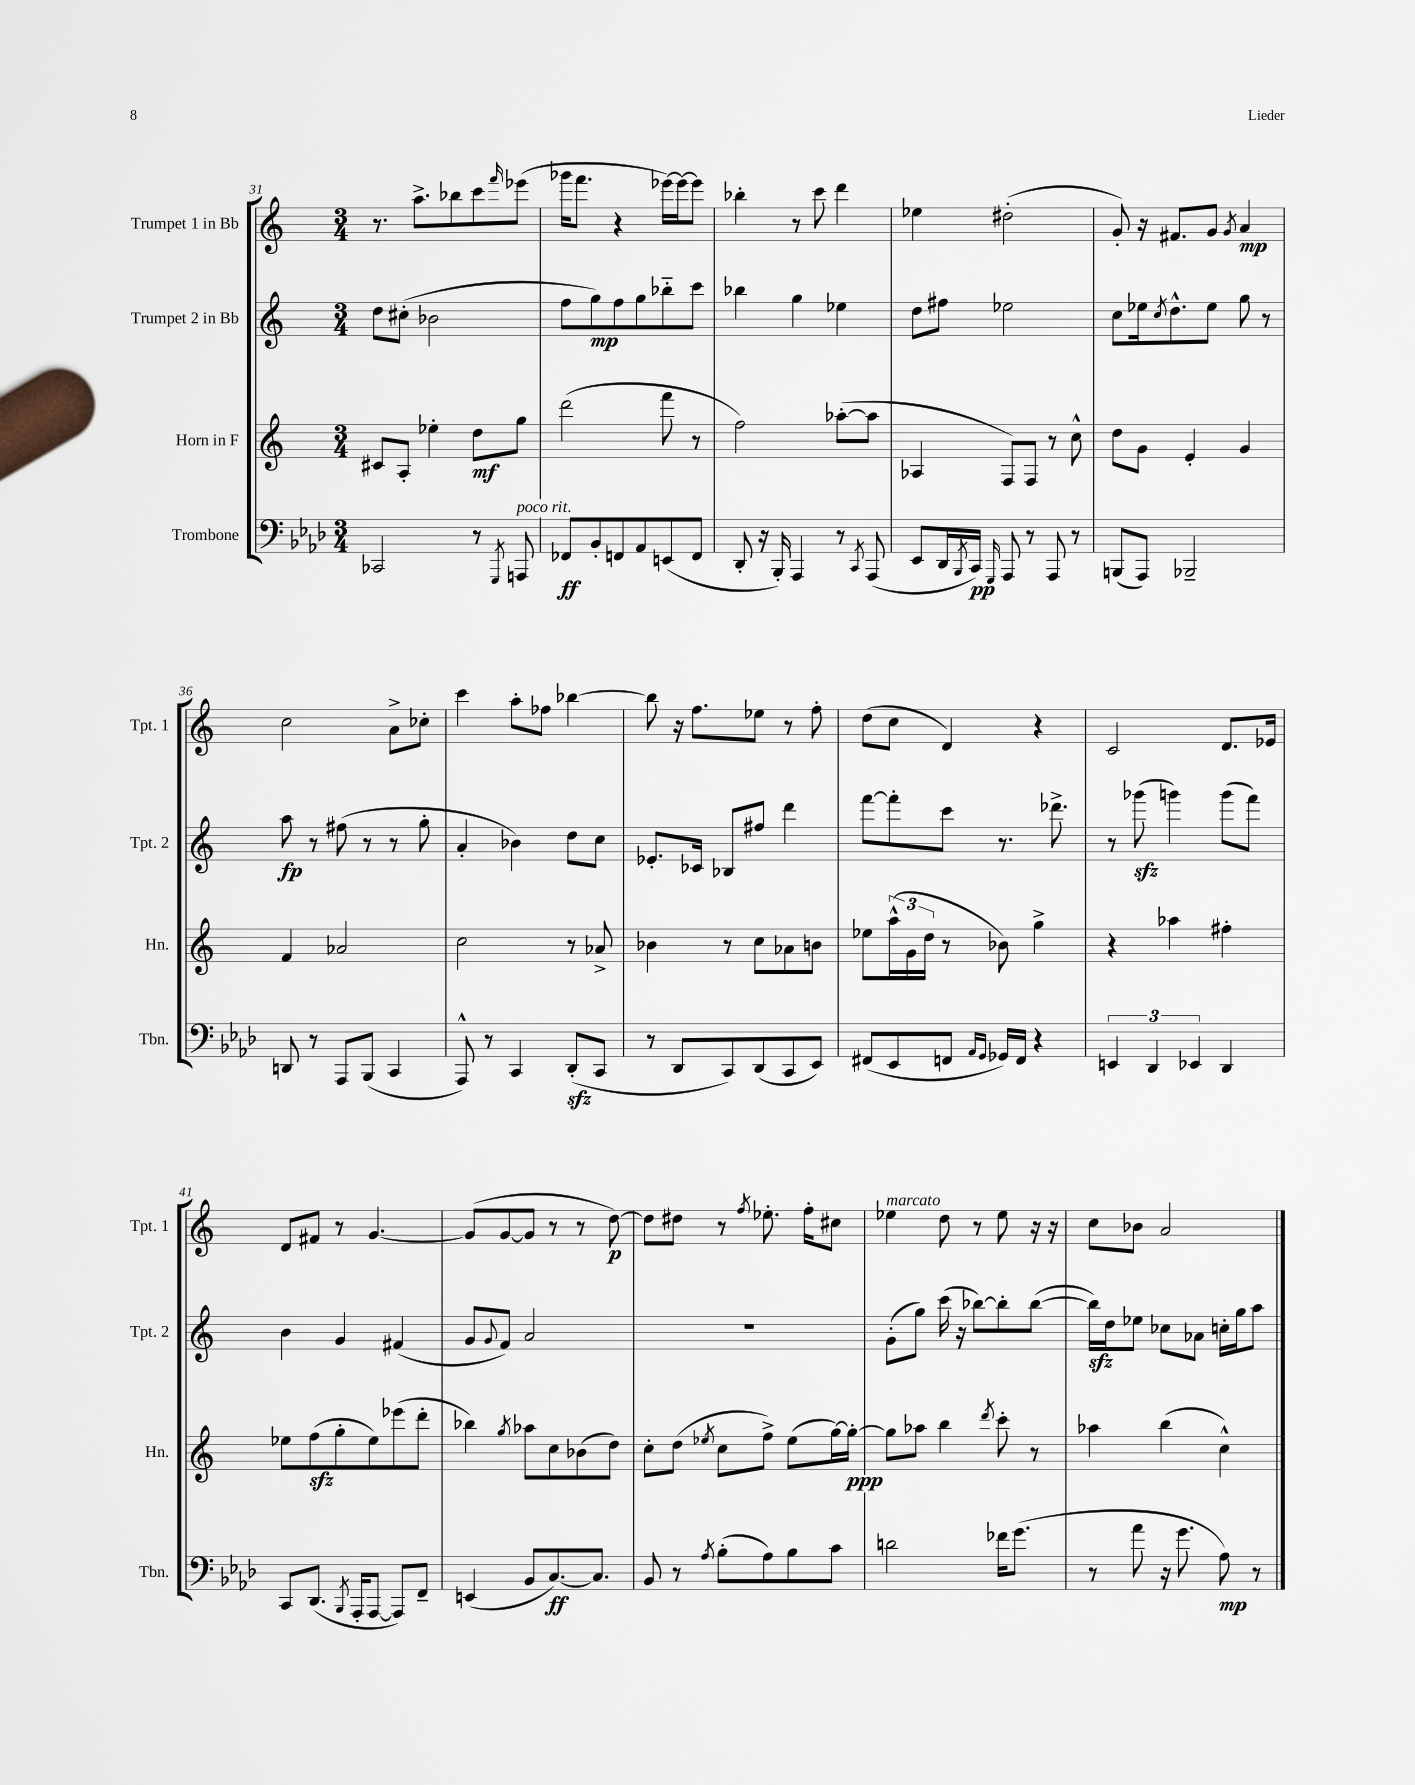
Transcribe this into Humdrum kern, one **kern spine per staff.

**kern	**dynam	**kern	**dynam	**kern	**dynam	**kern	**dynam
*part4	*part4	*part3	*part3	*part2	*part2	*part1	*part1
*staff4	*staff4	*staff3	*staff3	*staff2	*staff2	*staff1	*staff1
*I"Trombone	*	*I"Horn in F	*	*I"Trumpet 2 in Bb	*	*I"Trumpet 1 in Bb	*
*I'Tbn.	*	*I'Hn.	*	*I'Tpt. 2	*	*I'Tpt. 1	*
*clefF4	*	*clefG2	*	*clefG2	*	*clefG2	*
*k[b-e-a-d-]	*	*k[]	*	*k[]	*	*k[]	*
*M3/4	*	*M3/4	*	*M3/4	*	*M3/4	*
=31	=31	=31	=31	=31	=31	=31	=31
2CC-X/	.	8c#X/L	.	8dd\L	.	8.r	.
.	.	8A'/J	.	(8cc#X'\J	.	.	.
.	.	.	.	.	.	8.aa^\L	.
.	.	4ee-X'\	.	2b-X\	.	.	.
.	.	.	.	.	.	8bb-X\	.
8r	.	8dd\L	mf	.	.	8ccc\	.
8qGGG/	.	.	.	.	.	16qqfff/	.
!LO:TX:a:i:t=poco rit.	!	!	!	!	!	!	!
8AAAn/	.	8gg\J	.	.	.	(8eee-X\J	.
=32	=32	=32	=32	=32	=32	=32	=32
8FF-X/L	ff	(2ddd\	.	8ff\L	.	16ggg-X\KL	.
.	.	.	.	.	.	8.fff\J	.
8BB-'/	.	.	.	8gg\)	mp	.	.
8FFn/	.	.	.	8ff\	.	4r	.
8AA-/	.	.	.	8gg\	.	.	.
(8EEn/	.	8fff\	.	8bb-X\	.	[16eee-X\LL)	.
.	.	.	.	.	.	16eee-\J_	.
8FF/J	.	8r	.	8ccc\J	.	8eee-\J]	.
=33	=33	=33	=33	=33	=33	=33	=33
8DD-'/	.	2ff\)	.	4bb-X\	.	4bb-X'\	.
16r	.	.	.	.	.	.	.
16BBB-'/)	.	.	.	.	.	.	.
4AAA-/	.	.	.	4gg\	.	8r	.
.	.	.	.	.	.	8ccc\	.
8r	.	([8aa-X'\L	.	4ee-X\	.	4ddd\	.
8qCC/	.	.	.	.	.	.	.
(8AAA-/	.	8aa-\J]	.	.	.	.	.
=34	=34	=34	=34	=34	=34	=34	=34
8EE-/L	.	4A-X/	.	8dd\L	.	4ee-X\	.
16DD-/L	.	.	.	8ff#X\J	.	.	.
8qBBB-/	.	.	.	.	.	.	.
16CC/JJ)	pp	.	.	.	.	.	.
16qqGGG/	.	.	.	.	.	.	.
8AAA-/	.	8F/L)	.	2ee-X\	.	(2dd#X'\	.
8r	.	8F/J	.	.	.	.	.
8AAA-/	.	8r	.	.	.	.	.
8r	.	8cc^^\	.	.	.	.	.
=35	=35	=35	=35	=35	=35	=35	=35
(8BBBn/L	.	8dd\L	.	8cc\L	.	8g'/)	.
8AAA-/J)	.	8g\J	.	16ee-X\k	.	16r	.
.	.	.	.	8qcc/	.	.	.
.	.	.	.	8.dd^^\	.	8.f#X/L	.
2BBB-X~/	.	4e'/	.	.	.	.	.
.	.	.	.	8ee-\J	.	8g/J	.
.	.	.	.	.	.	8qg/	.
.	.	4g/	.	8gg\	.	4a/	mp
.	.	.	.	8r	.	.	.
!!LO:LB:g=z
=36	=36	=36	=36	=36	=36	=36	=36
8DDn/	.	4f/	.	8aa\	fp	2cc\	.
8r	.	.	.	8r	.	.	.
8AAA-/L	.	2a-X/	.	(8ff#X\	.	.	.
(8BBB-/J	.	.	.	8r	.	.	.
4CC/	.	.	.	8r	.	8a^\L	.
.	.	.	.	8gg'\	.	8cc-X'\J	.
=37	=37	=37	=37	=37	=37	=37	=37
8AAA-^^/)	.	2cc\	.	4a'/	.	4ccc\	.
8r	.	.	.	.	.	.	.
4CC/	.	.	.	4b-X\)	.	8aa'\L	.
.	.	.	.	.	.	8ff-X\J	.
(8DD-zz'/L	.	8r	.	8dd\L	.	[4bb-X\	.
8CC/J	.	8a-X^/	.	8cc\J	.	.	.
=38	=38	=38	=38	=38	=38	=38	=38
8r	.	4b-X\	.	8.e-X'/L	.	8bb-\]	.
8DD-/L	.	.	.	.	.	16r	.
.	.	.	.	16c-X/Jk	.	8.ff\L	.
8CC/)	.	8r	.	8B-X/L	.	.	.
(8DD-/	.	8cc\L	.	8ff#X/J	.	8ee-X\J	.
8CC/	.	8a-X\	.	4ddd\	.	8r	.
8EE-/J)	.	8bn\J	.	.	.	8ff'\	.
=39	=39	=39	=39	=39	=39	=39	=39
(8FF#X/L	.	8ee-X\L	.	[8fff\L	.	(8dd\L	.
8EE-/	.	(24aa^^\L	.	8fff'\]	.	8cc\J	.
.	.	24g\	.	.	.	.	.
.	.	24dd\JJ	.	.	.	.	.
8FFn/J	.	8r	.	8ccc\J	.	4d/)	.
16qqAA-/LL	.	.	.	.	.	.	.
16qqGG/JJ	.	.	.	.	.	.	.
16GG-X/LL)	.	8b-X\)	.	8.r	.	.	.
16FF/JJ	.	.	.	.	.	.	.
4r	.	4gg^\	.	.	.	4r	.
.	.	.	.	8.ddd-X^\	.	.	.
=40	=40	=40	=40	=40	=40	=40	=40
6EEn/	.	4r	.	8r	.	2c/	.
.	.	.	.	(8ggg-Xzz\	.	.	.
6DD-/	.	.	.	.	.	.	.
.	.	4aa-X\	.	4gggn\)	.	.	.
6EE-X/	.	.	.	.	.	.	.
4DD-/	.	4ff#X'\	.	(8ggg\L	.	8.d/L	.
.	.	.	.	8fff\J)	.	.	.
.	.	.	.	.	.	16e-X/Jk	.
!!LO:LB:g=z
=41	=41	=41	=41	=41	=41	=41	=41
8CC/L	.	8ee-X\L	.	4b\	.	8d/L	.
(8.DD-/J	.	(8ffzz\	.	.	.	8f#X/J	.
.	.	8gg'\	.	4g/	.	8r	.
8qBBB-/	.	.	.	.	.	.	.
16AAA-'/KL	.	.	.	.	.	.	.
[8AAA-/J	.	8ee-\)	.	.	.	[4.g/	.
8AAA-/L])	.	(8eee-X\	.	(4f#X/	.	.	.
8FF~/J	.	8ddd'\J	.	.	.	.	.
=42	=42	=42	=42	=42	=42	=42	=42
(4EEn/	.	4bb-X\)	.	8g/L	.	(8g/L]	.
.	.	.	.	8qqg/	.	.	.
.	.	.	.	8f/J)	.	[8g/	.
.	.	8qgg/	.	.	.	.	.
8BB-/L	.	8aa-X\L	.	2a/	.	8g/J]	.
[8.C/)	ff	8cc\	.	.	.	8r	.
.	.	(8b-X\	.	.	.	8r	.
8.C/J]	.	.	.	.	.	.	.
.	.	8dd\J)	.	.	.	[8dd\)	p
=43	=43	=43	=43	=43	=43	=43	=43
8BB-/	.	8cc'\L	.	2.r	.	8dd\L]	.
8r	.	(8dd\J	.	.	.	8dd#X\J	.
8qA-/	.	8qee-X/	.	.	.	.	.
(8B-'\L	.	8cc\L	.	.	.	8r	.
.	.	.	.	.	.	8qff/	.
8A-\)	.	8ff^\J)	.	.	.	8.ee-X'\	.
8B-\	.	(8ee-\L	.	.	.	.	.
.	.	.	.	.	.	16ff'\KL	.
8c\J	.	[16gg\L)	.	.	.	8cc#X\J	.
.	.	16gg'\JJ_	ppp	.	.	.	.
=44	=44	=44	=44	=44	=44	=44	=44
!	!	!	!	!	!	!LO:TX:a:i:t=marcato	!
2dn\	.	8gg\L]	.	(8g'\L	.	4ee-X\	.
.	.	8aa-X\J	.	8gg\J)	.	.	.
.	.	4bb\	.	(16ccc\	.	8dd\	.
.	.	.	.	16r	.	.	.
.	.	.	.	[8bb-X\L)	.	8r	.
.	.	8qddd/	.	.	.	.	.
16f-X\KL	.	8ccc'\	.	8bb-'\]	.	8ee-\	.
(8.g\J	.	.	.	.	.	.	.
.	.	8r	.	([8bb-\J	.	16r	.
.	.	.	.	.	.	16r	.
=45	=45	=45	=45	=45	=45	=45	=45
8r	.	4aa-X\	.	16bb-zz\LL])	.	8cc\L	.
.	.	.	.	16dd\J	.	.	.
8a-\	.	.	.	8ee-X\J	.	8b-X\J	.
16r	.	(4bb\	.	8cc-X\L	.	2a/	.
8.g\	.	.	.	.	.	.	.
.	.	.	.	8a-X\J	.	.	.
8A-\)	mp	4cc^^\)	.	16ccn'\LL	.	.	.
.	.	.	.	16gg\J	.	.	.
8r	.	.	.	8aa\J	.	.	.
==	==	==	==	==	==	==	==
*-	*-	*-	*-	*-	*-	*-	*-
